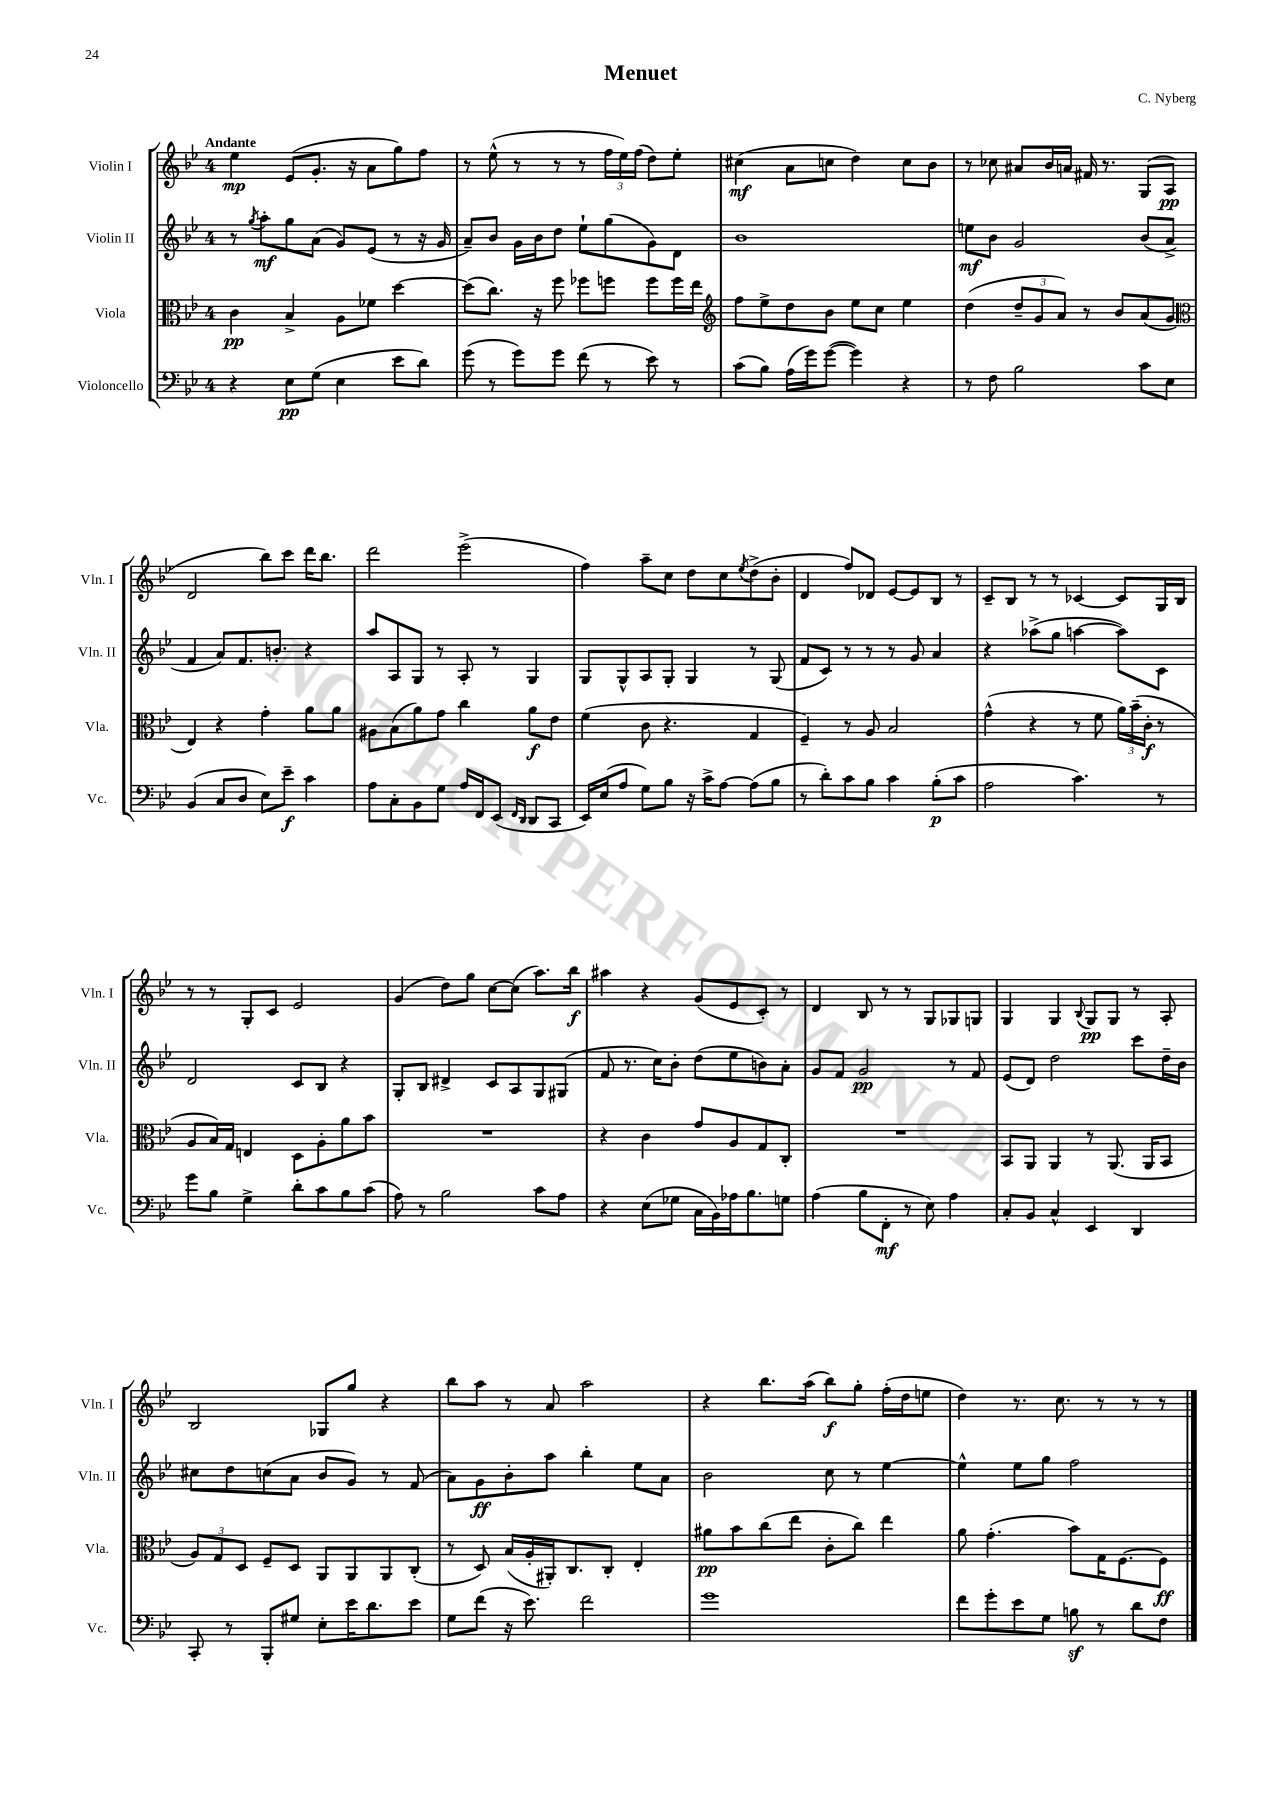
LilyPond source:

\header { title = "Menuet" composer = "C. Nyberg" }
<<
\new StaffGroup <<
\new Staff = "s0" \with { instrumentName = "Violin I" shortInstrumentName = "Vln. I" } {
    \clef treble \key bes \major \once \override Staff.TimeSignature.style = #'single-digit \time 4/4 \tempo "Andante"
    ees''4\mp ees'8( g'8.-. r16 a'8 g''8) f''8 |
    r8 ees''8-^( r8 r8 r8 \tuplet 3/2 { f''16 ees''16) f''16( } d''8) ees''8-. |
    cis''4\mf( a'8 c''8 d''4) c''8 bes'8 |
    r8 ces''8 ais'8 bes'16 a'16 fis'16 r8. g8( a8\pp |
    d'2 bes''8) c'''8 d'''16 bes''8. |
    d'''2 ees'''2->( |
    f''4) a''8-- c''8 d''8 c''8 \acciaccatura { ees''8 } d''8->( bes'8-. |
    d'4 f''8) des'8 ees'8~ ees'8 bes8 r8 |
    c'8-- bes8 r8 r8 ces'4~ ces'8 g16 bes16 |
    r8 r8 g8-. c'8 ees'2 |
    g'4( d''8) g''8 c''8~ c''8( a''8.) bes''16\f |
    ais''4 r4 g'8( ees'8 c'8-.) r8 |
    d'4 bes8 r8 r8 g8 ges8 g8 |
    g4 g4 \appoggiatura { bes8 } g8\pp g8 r8 a8-. |
    bes2 ges8 g''8 r4 |
    bes''8 a''8 r8 a'8 a''2 |
    r4 bes''8. a''16( bes''8\f) g''8-. f''16-.( d''16 e''8 |
    d''4) r8. c''8. r8 r8 r8 \bar "|." |
}
\new Staff = "s1" \with { instrumentName = "Violin II" shortInstrumentName = "Vln. II" } {
    \clef treble \key bes \major \once \override Staff.TimeSignature.style = #'single-digit \time 4/4
    r8 \acciaccatura { g''8 } a''8-.\mf g''8 a'8( g'8) ees'8( r8 r16 g'16 |
    a'8--) bes'8 g'16 bes'16 d''8 ees''8-! g''8( g'8) d'8 |
    bes'1 |
    e''8\mf bes'8 g'2 bes'8( a'8-> |
    f'4 a'8) f'8. b'8.-. r4 |
    a''8 a8 g8 r8 a8-. r8 g4 |
    g8 g8-^ a8 g8-. g4 r8 g8( |
    f'8 c'8) r8 r8 r8 g'8 a'4 |
    r4 aes''8->( g''8 a''4~ a''8) c'8 |
    d'2 c'8 bes8 r4 |
    g8-. bes8 dis'4-> c'8 a8 g8 gis8( |
    f'8 r8. c''16) bes'8-. d''8( ees''8 b'8) a'8-. |
    g'8 f'8 g'2\pp r8 f'8 |
    ees'8( d'8) d''2 c'''8 d''16-- bes'16 |
    cis''8 d''8 c''8( a'8 bes'8 g'8) r8 f'8( |
    a'8) g'8\ff bes'8-. a''8 bes''4-. ees''8 a'8 |
    bes'2 c''8 r8 ees''4~ |
    ees''4-^ ees''8 g''8 f''2 \bar "|." |
}
\new Staff = "s2" \with { instrumentName = "Viola" shortInstrumentName = "Vla." } {
    \clef alto \key bes \major \once \override Staff.TimeSignature.style = #'single-digit \time 4/4
    c'4\pp bes4-> a8 fes'8 d''4~ |
    d''8( c''8.) r16 f''8 fes''8 f''8 f''8 f''16 ees''16 |
    \clef treble f''8 ees''8-> d''8 bes'8 ees''8 c''8 ees''4 |
    d''4( \tuplet 3/2 { d''8-- g'8 a'8) } r8 bes'8 a'8( g'8 |
    \clef alto ees4) r4 g'4-. a'8 a'8 |
    ais8 bes8( a'8) g'8 c''4 a'8\f ees'8 |
    f'4( c'8 r4. g4 |
    f4--) r8 a8 bes2 |
    g'4-^( r4 r8 f'8 \tuplet 3/2 { a'16) bes'16--( c'16-.\f } r8 |
    a8 bes16) g16 e4 d8 a8-. a'8 bes'8 |
    R1 |
    r4 c'4 g'8 a8 g8 c8-. |
    R1 |
    bes,8 a,8 a,4 r8 a,8.( a,16 bes,8 |
    \tuplet 3/2 { a8) g8 d8 } f8-- d8 a,8 a,8 a,8 c8-.( |
    r8 d8) bes16( a16-. ais,16-.) c8. c8-. ees4-. |
    ais'8\pp bes'8 c''8( ees''8 c'8-. c''8) ees''4 |
    a'8 g'4.-.( bes'8) g16 f8.~ f8\ff \bar "|." |
}
\new Staff = "s3" \with { instrumentName = "Violoncello" shortInstrumentName = "Vc." } {
    \clef bass \key bes \major \once \override Staff.TimeSignature.style = #'single-digit \time 4/4
    r4 ees8\pp g8( ees4 ees'8 d'8) |
    g'8( r8 g'8) g'8 f'8( r8 ees'8) r8 |
    c'8( bes8) a16( g'16) g'8~( g'4) r4 |
    r8 f8 bes2 c'8 ees8 |
    bes,4( c8 d8 ees8) ees'8--\f c'4 |
    a8 c8-. bes,8 g8 a16 f,16 ees,8( \grace { f,16 d,16 } d,8 c,8 |
    ees,16) ees16( a8 g8) bes8 r16 c'16-> a8~ a8( bes8 |
    r8 d'8-.) c'8 bes8 c'4 bes8-.\p( c'8 |
    a2 c'4.) r8 |
    g'8 bes8 g4-> d'8-. c'8 bes8 c'8( |
    a8) r8 bes2 c'8 a8 |
    r4 ees8( ges8 c16 bes,16) aes16 bes8. g8 |
    a4( bes8 f,8-.\mf r8 ees8) a4 |
    c8-. bes,8 c4-^ ees,4 d,4 |
    c,8-. r8 bes,,8-. gis8 ees8-. ees'16 d'8. ees'8 |
    g8 f'8( r16 ees'8.) f'2 |
    g'1 |
    f'8 g'8-. ees'8 g8 b8\sf r8 d'8 f8 \bar "|." |
}
>>
>>
\layout { \context { \Score \remove "Bar_number_engraver" } }
